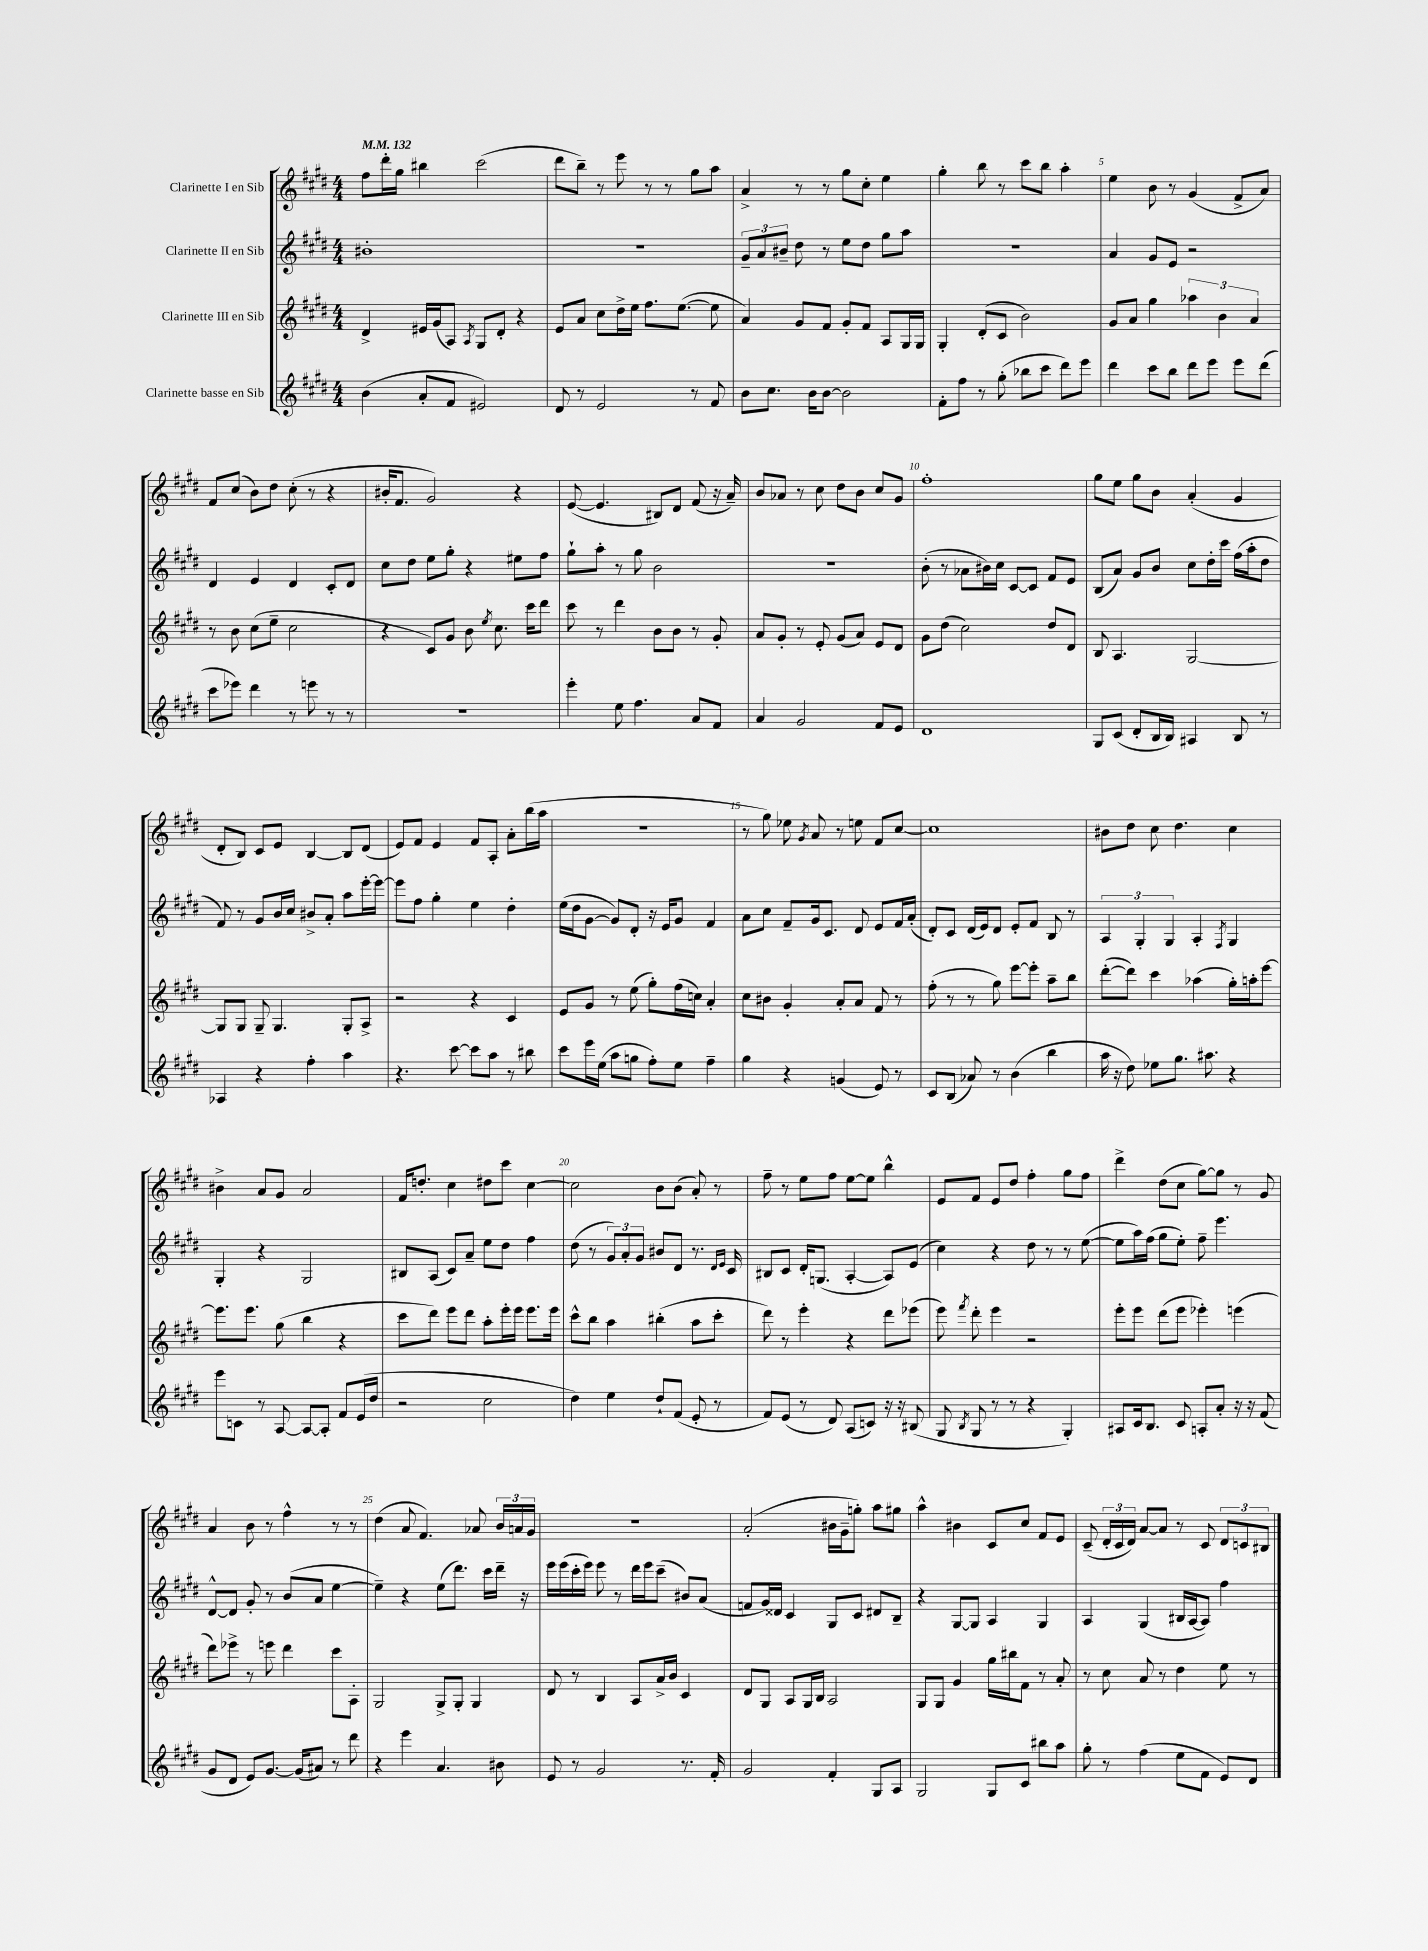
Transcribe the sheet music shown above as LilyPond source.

<<
\new StaffGroup <<
\new Staff = "s0" \with { instrumentName = "Clarinette I en Sib" } {
    \clef treble \key e \major \numericTimeSignature \time 4/4 \tempo 4 = 132
    \autoBeamOff fis''8[ dis'''16-. gis''16] bis''4 cis'''2( |
    dis'''8[ b''8]--) r8 e'''8 r8 r8 gis''8[ a''8] |
    a'4-> r8 r8 gis''8[ cis''8]-. e''4 |
    gis''4-. b''8 r8 cis'''8[ b''8] a''4-. |
    e''4 b'8 r8 gis'4( fis'8[-> a'8]) |
    fis'8[ cis''8]( b'8[) dis''8] cis''8-.( r8 r4 |
    bis'16[-. fis'8.] gis'2) r4 |
    e'8~( e'4. bis8[) dis'8] fis'8( r16 a'16--) |
    b'8[ aes'8] r8 cis''8 dis''8[ b'8] cis''8[ gis'8] |
    fis''1-. |
    gis''8[ e''8] gis''8[ b'8] a'4-.( gis'4 |
    dis'8[-. b8]) cis'8[ e'8] b4~ b8[ dis'8]( |
    e'8[) fis'8] e'4 fis'8[ a8]-. a'8[-. b''16( a''16] |
    R1 |
    r8 gis''8) ees''8 \acciaccatura { gis'8 } a'8 r8 e''8 fis'8[ cis''8]~ |
    cis''1 |
    bis'8[ dis''8] cis''8 dis''4. cis''4 |
    bis'4-> a'8[ gis'8] a'2 |
    fis'16[ d''8.]-. cis''4 dis''8[ cis'''8] cis''4~ |
    cis''2 b'8[ b'8]( a'8-.) r8 |
    fis''8-- r8 e''8[ fis''8] e''8[~ e''8] b''4-^ |
    e'8[ fis'8] e'8[ dis''8] fis''4-. gis''8[ fis''8] |
    dis'''4-> dis''8[( cis''8] gis''8[~) gis''8] r8 gis'8 |
    a'4 b'8 r8 fis''4-^ r8 r8 |
    dis''4( a'8 fis'4.) aes'8 \tuplet 3/2 { b'16[ a'16 gis'16] } |
    R1 |
    a'2-.( bis'16[ gis'16-- g''8]-.) a''8[ gis''8] |
    a''4-^ bis'4 cis'8[ cis''8] fis'8[ e'8] |
    cis'8--( \tuplet 3/2 { dis'16[-. cis'16 dis'16]) } a'8[~ a'8] r8 cis'8 \tuplet 3/2 { dis'8[ c'8 bis8] } \bar "|." |
}
\new Staff = "s1" \with { instrumentName = "Clarinette II en Sib" } {
    \clef treble \key e \major \numericTimeSignature \time 4/4
    \autoBeamOff bis'1-. |
    R1 |
    \tuplet 3/2 { gis'8[-- a'8 bis'8]-- } dis''8 r8 e''8[ dis''8] gis''8[ a''8] |
    R1 |
    a'4 gis'8[ e'8] r2 |
    dis'4 e'4 dis'4 cis'8[-. dis'8] |
    cis''8[ dis''8] e''8[ gis''8]-. r4 eis''8[ fis''8] |
    gis''8[-! a''8]-. r8 gis''8 b'2 |
    R1 |
    b'8-.( r8 aes'8[ bis'16) cis''16] cis'8[~ cis'8] fis'8[ e'8] |
    b8[( a'8]) gis'8[ b'8] cis''8[ dis''16-. cis'''16] fis''16[( a''16-. dis''8] |
    fis'8) r8 gis'8[ b'16 cis''16] bis'8[-> a'8]-. a''8[ e'''16~-. e'''16]~ |
    e'''8[ fis''8] gis''4-. e''4 dis''4-. |
    e''16[( dis''16 gis'8]~ gis'8[) dis'8]-. r16 e'16[ gis'8] fis'4 |
    a'8[ cis''8] fis'8[-- gis'16 cis'8.] dis'8 e'8[ fis'16 a'16]-.( |
    dis'8[-.) cis'8] dis'16[( e'16) dis'8] e'8[-. fis'8] b8 r8 |
    \tuplet 3/2 { a4 gis4-. gis4 } a4-. \acciaccatura { fis8 } gis4 |
    gis4-. r4 gis2 |
    bis8[ a8]( cis'8[) a'8]-- e''8[ dis''8] fis''4 |
    dis''8( r8 \tuplet 3/2 { gis'8[) a'8-. gis'8] } bis'8[ dis'8] r8. \grace { dis'16[ e'16] } cis'16 |
    bis8[ cis'8] dis'16[-. g8.]( a4~-. a8[) e'8]( |
    cis''4) r4 dis''8 r8 r8 e''8~( |
    e''8[ a''16) fis''16]( gis''8[ e''8]-.) fis''8-- e'''4. |
    dis'8[~-^ dis'8] gis'8-. r8 b'8[( a'8] e''4~ |
    e''4--) r4 e''8[( dis'''8.]) cis'''16[ dis'''16]-- r16 |
    e'''16[ e'''16( cis'''16-. e'''16]) e'''8 r8 dis'''16[ e'''16 cis'''8]--( bis'8[) a'8]( |
    f'8[ gis'16) disis'16] cis'4 gis8[ cis'8] dis'8[ b8]-- |
    r4 gis8[~ gis8] a4 gis4 |
    a4 gis4( bis16[ a16~ a8]) fis''4 \bar "|." |
}
\new Staff = "s2" \with { instrumentName = "Clarinette III en Sib" } {
    \clef treble \key e \major \numericTimeSignature \time 4/4
    \autoBeamOff dis'4-> eis'16[ gis'16( a8]) \acciaccatura { a8 } gis8[ dis'8]-. r4 |
    e'8[ a'8] cis''8[ dis''16-> e''16] fis''8.[ e''8.]~( e''8 |
    a'4) gis'8[ fis'8] gis'8[-. fis'8] a8[ gis16 gis16] |
    gis4-. dis'8[-.( cis'8] b'2) |
    gis'8[ a'8] gis''4 \tuplet 3/2 { aes''4 b'4 a'4 } |
    r8 b'8 cis''8[( e''8]-- cis''2 |
    r4 cis'8[) gis'8] b'8 \acciaccatura { e''8 } cis''8. cis'''16[ dis'''8] |
    cis'''8 r8 dis'''4 b'8[ b'8] r8 gis'8-. |
    a'8[ gis'8]-. r8 e'8-. gis'8[( a'8]) e'8[ dis'8] |
    gis'8[ dis''8]( cis''2) dis''8[ dis'8] |
    b8 a4. gis2~ |
    gis8[ gis8] gis8-- gis4. gis8[-. a8]-> |
    r2 r4 cis'4 |
    e'8[ gis'8] r8 e''8( gis''8[-.) fis''16( c''16]) a'4-. |
    cis''8[ bis'8] gis'4-. a'8[-. a'8] fis'8 r8 |
    fis''8-.( r8 r8 gis''8) e'''8[~ e'''8]-. a''8[-- b''8] |
    dis'''8[~-.( dis'''8]) cis'''4 aes''4( gis''16[-.) a''16-. e'''8]~ |
    e'''8.[ e'''8.] gis''8( b''4 r4 |
    cis'''8[ dis'''8]) e'''8[ dis'''8] a''8[-. e'''16-. e'''16] e'''8.[ e'''16] |
    cis'''8[-^ b''8] a''4 bis''4-.( a''8[ cis'''8]-. |
    dis'''8) r8 e'''4-. r4 dis'''8[ ees'''8]( |
    e'''8) \acciaccatura { fis'''8 } dis'''8-. e'''4 r2 |
    e'''8[-. e'''8] dis'''8[( e'''8] ees'''4-.) e'''4( |
    dis'''8[) ees'''8]-> r8 e'''8 dis'''4 cis'''8[ a8]-. |
    gis2 gis8[-> gis8]-. gis4 |
    dis'8 r8 b4 a8[ a'16-> b'16] cis'4 |
    dis'8[ gis8] a8[ gis16 b16] a2 |
    gis8[ gis8] gis'4 gis''16[ bis''16 fis'8] r8 a'8-. |
    r8 cis''8 a'8 r8 dis''4 e''8 r8 \bar "|." |
}
\new Staff = "s3" \with { instrumentName = "Clarinette basse en Sib" } {
    \clef treble \key e \major \numericTimeSignature \time 4/4
    \autoBeamOff b'4( a'8[-. fis'8] eis'2) |
    dis'8 r8 e'2 r8 fis'8 |
    b'8[ cis''8.] b'16[ b'8]~ b'2 |
    fis'8[-. fis''8] r8 gis''8-.( bes''8[ cis'''8] dis'''8[) e'''8] |
    dis'''4 cis'''8[ b''8] dis'''8[ e'''8] e'''8[ dis'''8]( |
    cis'''8[ ees'''8]) dis'''4 r8 e'''8 r8 r8 |
    r1 |
    e'''4-. e''8 fis''4. a'8[ fis'8] |
    a'4 gis'2 fis'8[ e'8] |
    dis'1 |
    gis8[ cis'8]( dis'8[-. b16 b16]) ais4 b8 r8 |
    aes4 r4 fis''4-. a''4 |
    r4. cis'''8~ cis'''8[ a''8] r8 bis''8 |
    cis'''8[ e'''16 e''16]( a''8[ g''8] fis''8[-.) e''8] fis''4-- |
    gis''4 r4 g'4( e'8) r8 |
    cis'8[ b8]( aes'8) r8 b'4( b''4 |
    a''16 r16 dis''8) ees''8[ gis''8.] ais''8. r4 |
    e'''8[ c'8] r8 a8~ a8[~ a8]-. fis'8[ e'16( dis''16] |
    r2 cis''2 |
    dis''4) e''4 dis''8[-! fis'8]( e'8-. r8 |
    fis'8[) e'8]( r8 dis'8) a8[( c'8]) r16 r16 bis8( |
    gis8 \acciaccatura { b8 } gis8 r8 r8 r4 gis4-.) |
    ais8[ cis'16 b8.] cis'8 a8[-. a'8]-. r16 r16 fis'8( |
    gis'8[ dis'8] e'8[) gis'8.]~ gis'16[( ais'8]) r8 dis'''8 |
    r4 e'''4 a'4. bis'8 |
    e'8 r8 gis'2 r8. fis'16-. |
    gis'2 fis'4-. gis8[ a8] |
    gis2 gis8[ cis'8] bis''8[ a''8] |
    gis''8-. r8 fis''4( e''8[ fis'8] e'8[) dis'8] \bar "|." |
}
>>
>>
\layout { \context { \Score \override BarNumber.break-visibility = ##(#f #t #t) barNumberVisibility = #(every-nth-bar-number-visible 5) } }
